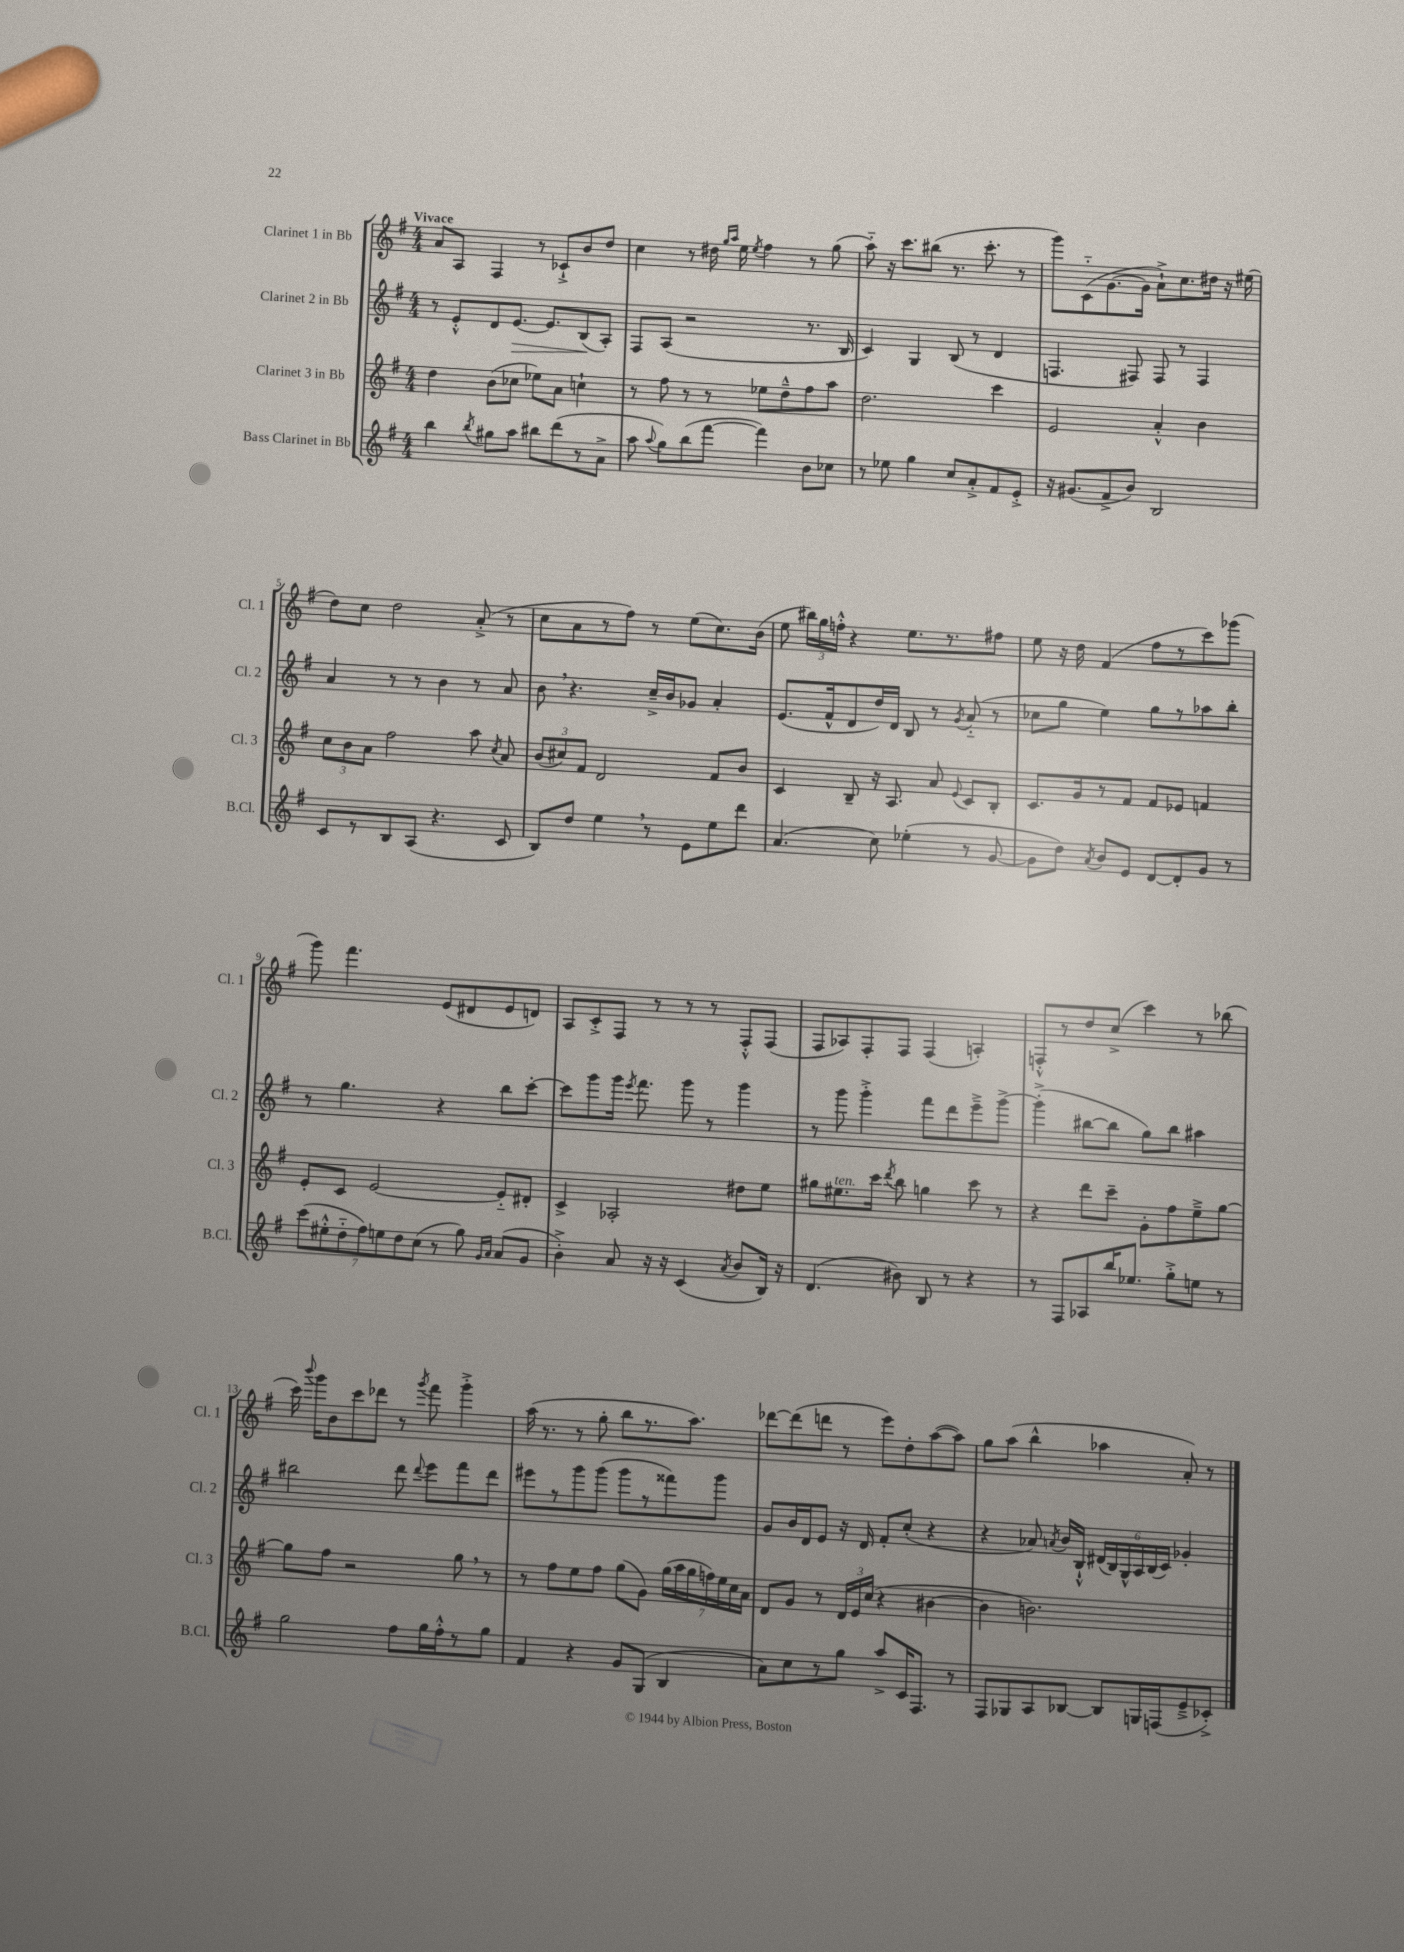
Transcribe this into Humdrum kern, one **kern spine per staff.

**kern	**kern	**kern	**dynam	**kern
*part4	*part3	*part2	*part2	*part1
*staff4	*staff3	*staff2	*staff2	*staff1
*I"Bass Clarinet in Bb	*I"Clarinet 3 in Bb	*I"Clarinet 2 in Bb	*	*I"Clarinet 1 in Bb
*I'B.Cl.	*I'Cl. 3	*I'Cl. 2	*	*I'Cl. 1
*clefG2	*clefG2	*clefG2	*	*clefG2
*k[f#]	*k[f#]	*k[f#]	*	*k[f#]
*M4/4	*M4/4	*M4/4	*	*M4/4
=1	=1	=1	=1	=1
!	!	!	!	!LO:TX:a:B:t=Vivace
4bb\	4dd\	8r	.	8a/L
.	.	8e'^^/L	.	8A/J
8qbb/	.	.	.	.
8gg#X\L	(8b\L	8d/	.	4F#/
!	!	!	!LO:HP:b	!
8aa\J	8cc-X\J	[8.e/J	>	.
8bb#X\L	8ee-X\L)	.	.	8r
.	.	8.e/L]	.	.
(8ddd\	8a\J	.	.	8c-X`^/L
8r	4ccn`\	(8B/	.	8b/
8a^\J	.	8A'/J)	]	8dd/J
=2	=2	=2	=2	=2
8aa\	8r	8F#/L	.	4cc\
8qqaa/	.	.	.	.
8gg\L)	8ff#\	(8A/J	.	.
(8bb\	8r	2r	.	8r
[8fff#\J	8r	.	.	16dd#X\
.	.	.	.	16qqgg/LL
.	.	.	.	16qqaa/JJ
.	.	.	.	16ee\
.	.	.	.	8qee/
4fff#\])	8ee-X\L	.	.	4ff#\
.	8dd~^^\	.	.	.
8b\L	8ff#\	8.r	.	8r
8cc-X\J	8aa\J	.	.	(8gg\
.	.	16B/	.	.
=3	=3	=3	=3	=3
8r	2.dd\	4c/)	.	8aa\)
8ee-X\	.	.	.	16r
.	.	.	.	8.ccc\L
4gg\	.	4G/	.	.
.	.	.	.	(8bb#X\J
8cc/L	.	(8B/	.	8.r
8a'^/	.	8r	.	.
.	.	.	.	8.ccc'\
8f#/	4ccc\	4d/	.	.
8e'^/J	.	.	.	8r
=4	=4	=4	=4	=4
16r	2e/	4.Fn/	.	8ggg\L)
(8.g#X/L	.	.	.	.
.	.	.	.	(8c\
8f#^/	.	.	.	[8.g\
8b/J)	.	8F#X/)	.	.
.	.	.	.	16g\Jk]
2B/	4a'^^/	8F#/	.	8a`^\L)
.	.	8r	.	8.cc\
.	4b\	4F#/	.	.
.	.	.	.	16dd#X\Jk
.	.	.	.	16r
.	.	.	.	(16ee#X\
!!LO:LB:g=z
=5	=5	=5	=5	=5
8c/L	12cc\L	4a/	.	8dd\L)
.	12b\	.	.	.
8r	.	.	.	8cc\J
.	12a\J	.	.	.
8B/	2ff#\	8r	.	2dd\
(8A/J	.	8r	.	.
4.r	.	4b\	.	.
.	8aa\	8r	.	(8a'^/
.	8qcc/	.	.	.
8c/	8a/	8a/	.	8r
=6	=6	=6	=6	=6
8B/L)	(12b/L	8b,\	.	8cc\L
.	12cc#X/)	.	.	.
8dd/J	.	4.r	.	8a\
.	12f#/J	.	.	.
4ee,\	2d/	.	.	8r
.	.	.	.	8ff#\J)
8r	.	16cc~^/LL	.	8r
.	.	16b/J	.	.
8e\L	.	8g-X/J	.	(8ee\L
8ee\	8f#/L	4a'/	.	8.cc\)
8ddd\J	8b/J	.	.	.
.	.	.	.	(16b\Jk
=7	=7	=7	=7	=7
(4.a/	4c/	(8.e/L	.	8ee\
.	.	.	.	24bb#X\LL)
.	.	.	.	24gg\
.	.	16f#^^/k	.	.
.	.	.	.	24ffn'^^\JJ
.	8B~/	8d/	.	4r
8cc\)	16r	16dd/L)	.	.
.	8.A/	16d/JJ	.	.
(4ee-X'\	.	8B/	.	8.ee\L
.	8a/	8r	.	.
.	.	.	.	8.r
.	8qqe/	8qg/	.	.
8r	8c/L	(8a/	.	.
[8g/	8B'/J	8r	.	8ff#X\J
=8	=8	=8	=8	=8
8g\L]	8.c/L	8cc-X\L	.	8ee\
8dd\J)	.	8gg\J	.	16r
.	16g/k	.	.	16dd\
8qa/	.	.	.	.
8b/L	8r	4ee\)	.	(4f#/
8e/J	8f#/J	.	.	.
[8d/L	8f#/L	8gg\L	.	8ff#\L
8d'/]	8e-X/J	8r	.	8r
8g/J	4fn/	8aa-X\	.	8ccc\)
8r	.	8bb'\J	.	(8ggg-X\J
!!LO:LB:g=z
=9	=9	=9	=9	=9
(14ccc\L	8e'/L	8r	.	8ggg\)
14ee#X'^^\	.	.	.	.
.	8c/J	4.gg\	.	4.fff#\
14dd\	.	.	.	.
14ff#\)	.	.	.	.
.	[2e/	.	.	.
14een\	.	.	.	.
14dd\	.	.	.	.
(14cc\J	.	.	.	.
8r	.	4r	.	(8e/L
8gg\)	.	.	.	8d#X/
16qqg/LL	.	.	.	.
16qqa/JJ	.	.	.	.
(8a/L	8e/L]	8bb\L	.	8e/
8g/J	8d#X'/J	[8ccc'\J	.	8dn/J)
=10	=10	=10	=10	=10
4b'^\)	4c^/	8ccc\L]	.	8A/L
.	.	8ggg\	.	8c'^/
8a/	2A-X'/	16ggg\Jk	.	8F#/J
.	.	8qeee/	.	.
.	.	8.fff#\	.	.
16r	.	.	.	8r
16r	.	.	.	.
(4c/	.	8ggg\	.	8r
.	.	8r	.	8r
8qa/	.	.	.	.
8b/L	8dd#X\L	4ggg\	.	8F#'^^/L
16B/Jk)	8ee\J	.	.	(8F#/J
16r	.	.	.	.
=11	=11	=11	=11	=11
(4.d/	8gg#X\L	8r	.	8F#/L
!	!LO:TX:a:i:t=ten.	!	!	!
.	8.ee#X\	8ggg\	.	8A-X/)
.	.	4ggg'^\	.	8F#'/
.	16ccc\Jk	.	.	.
.	8qddd/	.	.	.
8b#X\)	8bb\	.	.	8F#/J
8B/	4ggn\	8fff#\L	.	(4F#/
8r	.	8ddd\	.	.
4r	8ccc\	8eee~^\	.	4An'/)
.	8r	[8ggg^\J	.	.
=12	=12	=12	=12	=12
8r	4r	(4ggg'^\]	.	8Fn'^^/L
8F#/L	.	.	.	8r
8A-X/	8ddd\L	[8bb#X\L	.	8dd/
16bb/K	8ccc~\J	8bb#\J]	.	(8cc^/J
8.ee-X/J	.	.	.	.
.	8g'\L	8gg\L)	.	4ccc\)
8gg'^\L	8ff#\	8bb#\J	.	.
8een\J	8ee~^\	4aa#X\	.	8r
8r	[8gg\J	.	.	(8bb-X\
!!LO:LB:g=z
=13	=13	=13	=13	=13
2gg\	8gg\L]	2bb#X\	.	16ccc\)
.	.	.	.	8qqbbb/
.	.	.	.	16ggg\KL
.	8ff#\J	.	.	8b\
.	2r	.	.	8ccc\
.	.	.	.	8ddd-X\J
8ff#\L	.	8ddd\	.	8r
.	.	8qqddd/	.	8qggg/
16gg\L	.	8eee\L	.	8fff#\
16ff#'^^\J	.	.	.	.
8r	8gg,\	8fff#\	.	4ggg'^\
8gg\J	8r	8ddd\J	.	.
=14	=14	=14	=14	=14
4f#/	8r	8eee#X\L	.	(16aa\
.	.	.	.	8.r
.	8ff#\L	8r	.	.
4r	8ee\	8ggg\	.	8r
.	8ff#\J	(8ggg\J	.	8gg'\
8g/L	(8gg\L	8ggg\L	.	8bb\L
(8G/J	8g\J)	8r	.	8.r
4B/	(28gg\LL	8fff##X\)	.	.
.	28aa\	.	.	.
.	.	.	.	8.aa\J)
.	28gg\	.	.	.
.	28ffn\)	.	.	.
.	.	8ggg\J	.	.
.	28ee\	.	.	.
.	28cc\	.	.	.
.	28a\JJ	.	.	.
=15	=15	=15	=15	=15
8a\L)	8d/L	8g/L	.	[8ddd-X\L
8cc\	8g/J	16b/L	.	(8ddd-\]
.	.	16d/J	.	.
8r	8r	8e/J	.	8dddn\J
8gg\J	24d/LL	16r	.	8r
.	24e/	.	.	.
.	.	16d/	.	.
.	(24cc/JJ	.	.	.
8aa^/L	4r	8f#'/L	.	8eee\L)
16c/K	.	(8cc'/J	.	8dd'\
8.F#/J	.	.	.	.
.	[4b#X\	4r	.	([8aa\
8r	.	.	.	8aa\J])
=16	=16	=16	=16	=16
8F#/L	4b#\]	4r	.	8gg\L
8G-X/	.	.	.	(8aa\J
8A/	2.bn\)	8a-X/)	.	4bb^^\
.	.	8qan/	.	.
[8B-X/J	.	16b/LL	.	.
.	.	16B`^^/JJ	.	.
8B-/L]	.	(24d#X/LL	.	4aa-X\
.	.	24B/)	.	.
.	.	24G^^/	.	.
16Gn/L	.	24A/	.	.
.	.	(24B/	.	.
(16Fn/J	.	.	.	.
.	.	24c/JJ)	.	.
8e~^/	.	4g-X'/	.	8a'/)
8c-X'^/J)	.	.	.	8r
==	==	==	==	==
*-	*-	*-	*-	*-
